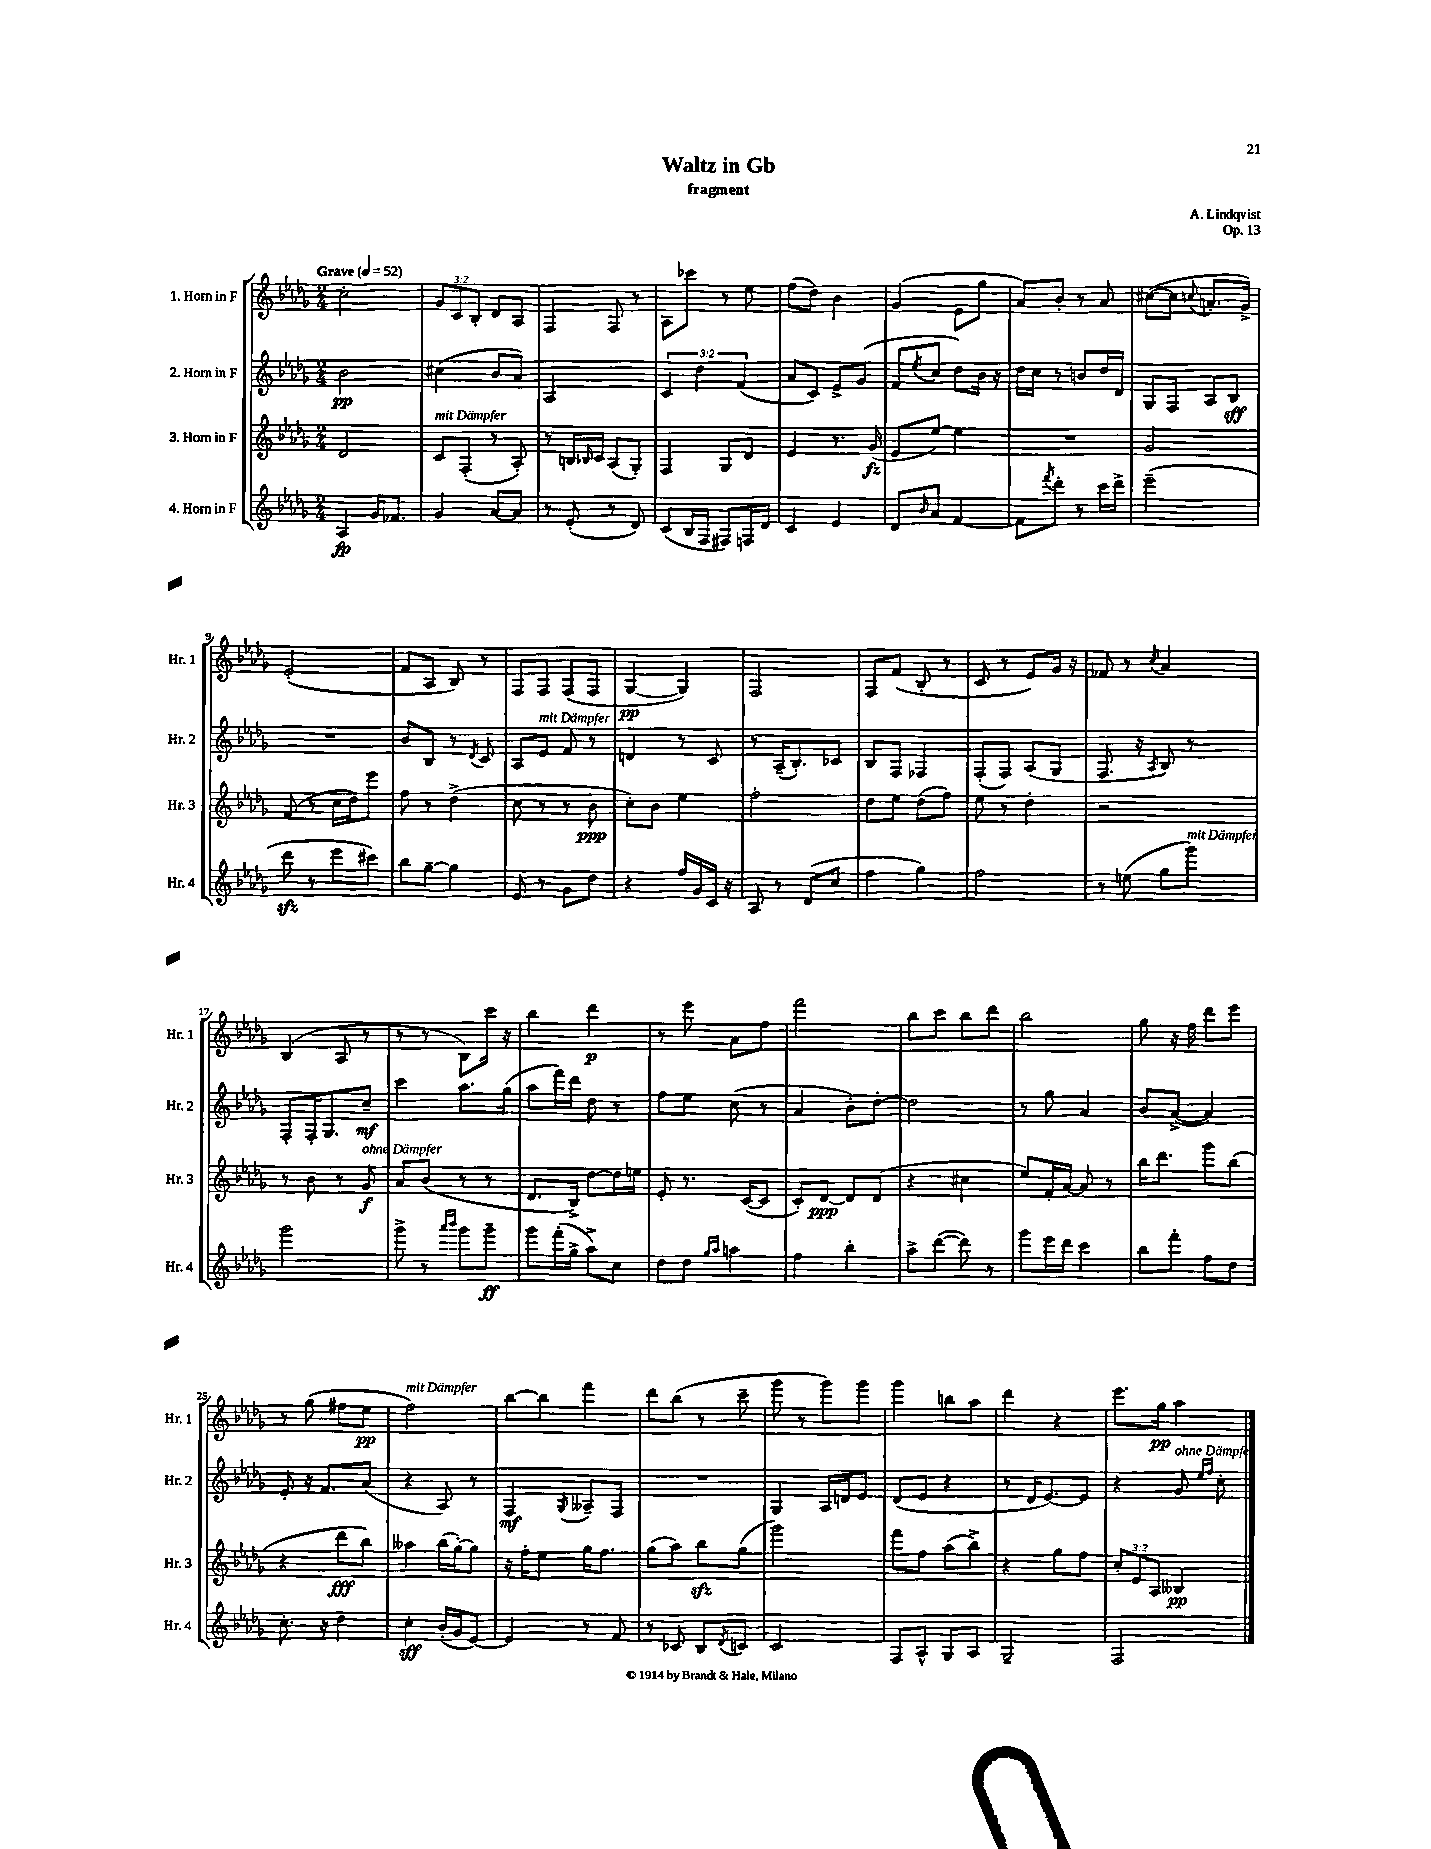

**kern	**kern	**kern	**kern
*staff4	*staff3	*staff2	*staff1
*clefG2	*clefG2	*clefG2	*clefG2
*k[b-e-a-d-g-]	*k[b-e-a-d-g-]	*k[b-e-a-d-g-]	*k[b-e-a-d-g-]
*M2/4	*M2/4	*M2/4	*M2/4
*MM52	*MM52	*MM52	*MM52
4A-	2d-	2b-	2cc'
16g-	.	.	.
8.f-	.	.	.
=	=	=	=
4g-	8c	(4cc#	12g-
.	.	.	12c
.	(8F'	.	.
.	.	.	12B-'
[8a-	8r	8b-	8d-
8a-]	8A-')	8a-)	8A-
=	=	=	=
8r	8r	2A-	4F
(8e-'	16B	.	.
.	16qqB-	.	.
.	16c	.	.
8r	(8A-	.	8F
8d-)	8G-')	.	8r
=	=	=	=
(8c	4F	6c	8A-
16B-	.	.	8ccc-
.	.	6dd-	.
16F	.	.	.
8F#)	8G-	.	8r
.	.	(6f	.
16F	8d-	.	8ee-
16d-	.	.	.
=	=	=	=
4c	4e-	8a-	(8ff
.	.	8c)	8dd-)
4e-	8.r	8e-^	4b-
.	.	(8g-	.
.	(16g-	.	.
=	=	=	=
8d-	8e-	8f	(4g-
16qqb-	.	8qee-	.
8a-	[8ee-)	8cc	.
[4f	4ee-]	8dd-)	8e-
.	.	16b-	8gg-
.	.	16r	.
=	=	=	=
8f]	2r	16dd-	8a-)
.	.	16cc	.
8qfff	.	.	.
8ddd-'	.	8r	8b-'
8r	.	8b	8r
16ccc	.	16dd-	8a-
16ddd-^	.	16d-	.
=	=	=	=
(2eee-~	2g-	8G-	([8cc#
.	.	8F	8cc#]
.	.	.	8qqcc
.	.	8A-	8.a'
.	.	8B-	.
.	.	.	16g-^)
=	=	=	=
8ddd-	(8f	2r	(2e-'
8r	8r	.	.
8eee-	16cc	.	.
.	16dd-)	.	.
8ccc#)	8eee-	.	.
=	=	=	=
8bb-	8ff	8b-	8f
[8gg-~	8r	8B-	8A-
4gg-]	(4dd-^	8r	8B-)
.	.	8qd-	.
.	.	8c	8r
=	=	=	=
8e-	8cc	8A-	8F
8r	8r	8e-	8F
8g-	8r	8f	(8F
8dd-	8b-	8r	8F
=	=	=	=
4r	8cc')	4d	[4G-
.	8b-	.	.
16ff	4ee-	8r	4G-])
16g-	.	.	.
16c	.	8c	.
16r	.	.	.
=	=	=	=
8A-	2ff'	8r	2F
8r	.	(16A-~	.
.	.	8.B-')	.
(8d-	.	.	.
8cc	.	8c-	.
=	=	=	=
4ff	8dd-	8B-	8F
.	8ee-	8F	(8f
4gg-)	(8dd-	4F-	8B-'
.	8ff)	.	8r
=	=	=	=
2ff	8ee-	(8F'	8c
.	8r	8F)	8r
.	4dd-'	(8A-	8e-)
.	.	8G-	16g-
.	.	.	16r
=	=	=	=
8r	2r	8.F	8f-
(8ee	.	.	8r
.	.	16r	.
.	.	8qA-	8qcc
8gg-	.	8B-)	4a-
8ggg-)	.	8r	.
=	=	=	=
2ggg-	8r	8F'	(4B-
.	8b-	16F'	.
.	.	8.G-	.
.	8r	.	8A-
.	8g-	8cc~	8r
=	=	=	=
8ggg-^	8a-	4ccc	8r
8r	(8b-	.	8r
16qqaaa-	.	.	.
16qqbbb-	.	.	.
8ggg-	8r	8.aa-	8B-)
8ggg-~	8r	.	16ccc
.	.	(16gg-	16r
=	=	=	=
8ggg-	8.d-	8aa-	4bb-
(16fff'	.	16fff)	.
16gg-^	16B-^)	16ddd-	.
8aa-^)	[8dd-	8dd-	4ddd-
8cc	16dd-]	8r	.
.	16ee	.	.
=	=	=	=
8dd-	8e-'	8ff	8r
8dd-	8.r	8ee-	8eee-
16qqgg-	.	.	.
16qqaa-	.	.	.
4aa	.	(8cc	8a-
.	([16c	.	.
.	8c]	8r	8ff
=	=	=	=
4ff	8c')	4a-	2fff
.	[8d-	.	.
4bb-'	8d-]	8b-')	.
.	(8d-	[8dd-'	.
=	=	=	=
8aa-^	4r	2dd-]	8bb-
([8ddd-	.	.	8ccc
8ddd-])	4cc#	.	8bb-
8r	.	.	8ddd-
=	=	=	=
8ggg-	8ee-)	8r	2bb-
16eee-	16f'	8gg-	.
16ddd-	[16a-	.	.
4ccc	8a-]	4a-	.
.	8r	.	.
=	=	=	=
8bb-	16bb-	8b-	8gg-
.	8.ddd-	.	.
8fff'	.	([8a-^	16r
.	.	.	16ff
8ff	8ggg-	4a-])	8ddd-
8dd-	(8bb-	.	8eee-
=	=	=	=
8.cc'	4r	8e-'	8r
.	.	16r	(8gg-
16r	.	8.f	.
4dd-	8ddd-	.	8ff#
.	8bb-)	(8a-	8ee-
=	=	=	=
4cc'	4aa--	4r	2ff)
(16b-'	(16bb-	8A-)	.
16g-	[16gg-')	.	.
[8e-)	8gg-]	8r	.
=	=	=	=
4e-]	16r	4F	[8bb-
.	16ff'	.	.
.	8ee-	.	8bb-]
.	.	8qG-	.
8r	16gg-	8A--~	4fff
.	8.ff	.	.
8f	.	8F	.
=	=	=	=
8r	(8gg-	2r	8ddd-
8c-	8aa-)	.	(8bb-
8B-	8bb-	.	8r
8qd-	.	.	.
8c	(8gg-	.	8ccc~
=	=	=	=
2c	2ggg-)	4G-	8ggg-
.	.	.	8r
.	.	16A-	8ggg-)
.	.	16d	.
.	.	8e-	8ggg-
=	=	=	=
8F	8fff	(8d-	4ggg-
8A-^^	8ff	8e-	.
8G-	(8aa-	4r	8bb
8A-	8bb-^)	.	8aa-
=	=	=	=
2G-~	4r	8r	4ddd-
.	.	16d-	.
.	.	[8.e-)	.
.	8gg-	.	4r
.	8ff	8e-]	.
=	=	=	=
2F	12cc'	4r	8.eee-
.	12e-	.	.
.	12A-	.	.
.	.	.	16gg-
.	4B--	8g-	4aa-
.	.	16qqee-	.
.	.	16qqff	.
.	.	8cc'	.
==	==	==	==
*-	*-	*-	*-
